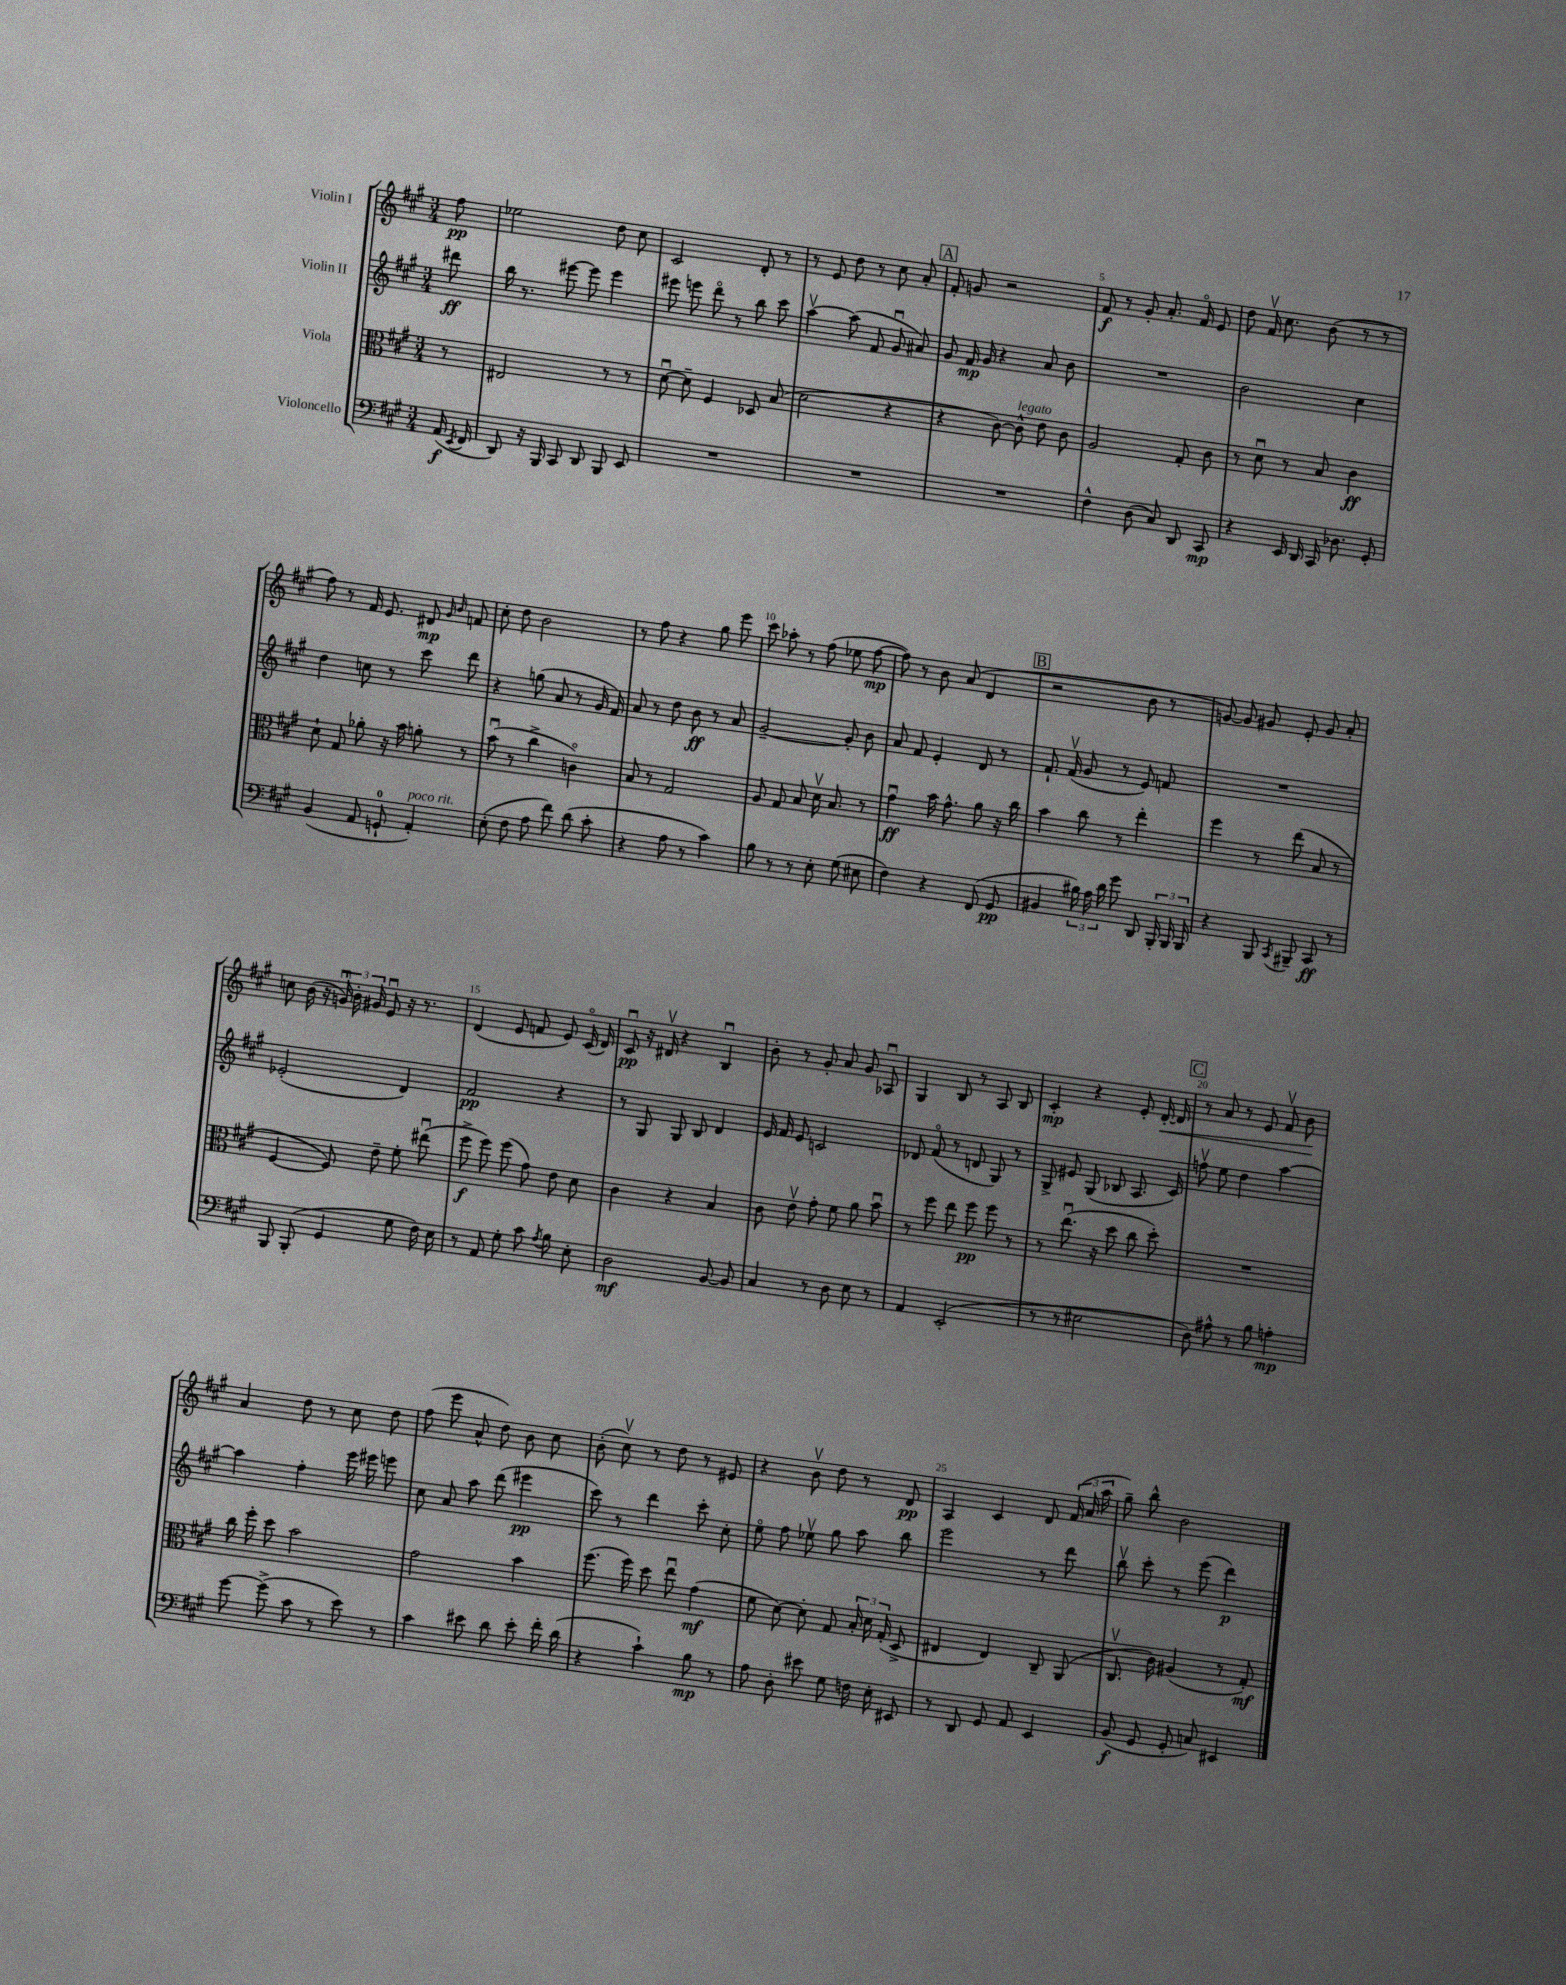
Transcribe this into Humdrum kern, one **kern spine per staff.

**kern	**kern	**kern	**kern
*staff4	*staff3	*staff2	*staff1
*clefF4	*clefC3	*clefG2	*clefG2
*k[f#c#g#]	*k[f#c#g#]	*k[f#c#g#]	*k[f#c#g#]
*M3/4	*M3/4	*M3/4	*M3/4
(16AA/	8r	8ddd#\	8ff#\
8qEE/	.	.	.
16FF#/	.	.	.
=	=	=	=
8DD/)	2E#/	16bb\	2ee-\
.	.	8.r	.
16r	.	.	.
16BBB/	.	.	.
8CC#/	.	[8eee#\	.
8DD/	.	8eee#\]	.
8BBB/	8r	4eee#\	8dd\
8EE/	8r	.	8cc#\
=	=	=	=
2.r	[8du\	8eee#\	2c#/
.	8d~\]	8eee\	.
.	4F#/	8dddo\	.
.	.	8r	.
.	8D-/	8bb\	8d'/
.	(8B/	8ccc#\	8r
=	=	=	=
2.r	2d\	[4aav\	8r
.	.	.	8e/
.	.	(8aa\]	8dd\
.	.	8f#/	8r
.	4r	8g#u/	8cc#\
.	.	8a#/)	8a'/
=	=	=	=
2.r	4r	8g#/	8f#'/
.	.	16f#/	8g/
.	.	16g#/	.
.	[8c#\)	4r	2r
.	8c#^^\]	.	.
.	8e\	8a/	.
.	8c#\	8b\	.
=	=	=	=
4F#^^\	2A/	2.r	8f#/
.	.	.	8r
(8D\	.	.	8g#'/
8C#/)	.	.	8.a'/
8DD/	8G#'/	.	.
.	.	.	16f#o/
8CC#/	8c#\	.	8e/
=	=	=	=
4r	8r	2b\	8dd\
.	8du\	.	16f#v/
.	.	.	8.cc#\
16EE/	8r	.	.
16DD/	.	.	.
16CC#/	8B/	.	(8b\
8.D-\	.	.	.
.	4c#\	4cc#\	8r
8GG#'/	.	.	8r
=	=	=	=
(4BB/	8d`\	4dd\	8ff#\)
.	8G#/	.	8r
8AA/	8a-'\	8cc\	16f#/
.	.	.	8.e/
8GG`/	16r	8r	.
.	16b\	.	.
4AA'/)	8a'\	8ccc#\	8d#/
.	.	.	16qqg#/
.	.	.	16qqb/
.	8r	8ddd\	8f/
=	=	=	=
(8E'\	(8bu\	4r	8cc#'\
8F#\	8r	.	8dd\
8A\	4cc#^\	(8gg\	2b\
8f#\)	.	8a/	.
(8d\	4co\)	8r	.
8c#'\	.	16g#/	.
.	.	16f#/)	.
=	=	=	=
4r	8B/	8a/	8r
.	8r	8r	8ff#\
8A\	2G#/	8dd\	4r
8r	.	8b\	.
4c#\)	.	8r	8gg#\
.	.	8a/	8eee\
=	=	=	=
8B\	8A/	[2g#~/	8ccc#\
8r	8G#/	.	8aa-'\
8r	8B/	.	8r
8E'\	16dv\	.	(8ff#\
.	8.B/	.	.
(8G#\	.	8g#'/]	8ee-\
8E#\	8r	8b\	[8ff#\
=	=	=	=
4F#\)	4g#u\	8a/	8ff#\])
.	.	8f#/	8r
4r	16b\	4e'/	8b\
.	8.g#^^\	.	.
.	.	.	(8a/
(8FF#/	8a\	8d/	4d/
8GG#/	16r	8r	.
.	16cc#\	.	.
=	=	=	=
4BB#/	4b\	8.f#`/	2r
.	.	(16f#v/	.
24B#\)	8cc#\	8g#/	.
24A\	.	.	.
24d\	.	.	.
8g#\	8r	8r	.
8DD/	4ee'\	8e/)	8b\
24BBB'/	.	8f/	8r
24BBB/	.	.	.
24BBB/	.	.	.
=	=	=	=
4r	4ff#\	2.r	[8g/)
.	.	.	8g/]
8BBB/	8r	.	8g#/
8qCC#/	.	.	.
8BBB#~/	(8ee\	.	8e'/
8CC#/	8B/	.	8g#/
8r	8r	.	8a'/
=	=	=	=
8BBB/	[4F#/	(2e-'/	8cc\
(8BBB'/	.	.	(16b\
.	.	.	16r
4GG#/	8F#/])	.	24gu/)
.	.	.	24b'\
.	.	.	24g#/
.	8e~\	.	8eu/
8G#\	8f#'\	4d/)	16r
.	.	.	8.r
16F#\)	(8ee#u\	.	.
16E\	.	.	.
=	=	=	=
8r	8ff#^\	2f#/	(4d/
8AA/	8ff#\)	.	.
8G#'\	(8ff#\	.	8e/
8c#\	8g#\)	.	8f/
8qA/	.	.	.
8B\	8e\	4r	8e/)
8E'\	8d\	.	(16c#o/
.	.	.	16d/)
=	=	=	=
2D\	4c#\	8r	8c#u/
.	.	8G#/	16r
.	.	.	16d#v/
.	4r	8G#/	4r
.	.	8B/	.
[8BB/	4B/	4d/	4Bu/
8BB/]	.	.	.
=	=	=	=
4C#/	8c#\	16e/	8b'\
.	.	16f#/	.
.	8ev\	8e/	8r
8r	8g#'\	2c/	8g#'/
8D\	8f#\	.	8a/
8E\	8a\	.	8g#/
8r	8bu\	.	8A-u/
=	=	=	=
4AA/	8r	8d-/	4G#/
.	8ff#\	(8f#o/	.
(2EE'/	8ee\	8r	8B/
.	8ff#\	8d/	8r
.	8ff#\	8G#/)	8A/
.	8r	8r	8B/
=	=	=	=
8r	8r	8G#^/	4c#'/
8r	(8.eeu\	8e#/	.
2E#\	.	(8G#/	4r
.	16r	.	.
.	8dd\	8B-/	.
.	8cc#\	8.A/	8e'/
.	8dd'\)	.	[16d'/
.	.	16c#/)	16d/]
=	=	=	=
8D\)	2.r	8ffv\	8r
8A#^^\	.	8ee\	8a/
8r	.	4dd\	8r
8B\	.	.	8e/
4A'\	.	[4aa\	8f#v/
.	.	.	8b\
=	=	=	=
[8g#\	16cc#\	4aa\]	4a/
.	16ff#'\	.	.
(8g#^\]	8dd\	.	.
8c#\	2b\	4ff#'\	8dd\
8r	.	.	8r
8e\)	.	16eee\	8cc#\
.	.	16eee#\	.
8r	.	8eee\	8dd\
=	=	=	=
4c#\	2g#\	8cc#\	(8ff#\
.	.	8a/	8eee\
8e#\	.	8aa\	8a^^/
8d\	.	(8ddd\	8dd\)
8e#'\	4b\	4eee#\	8b\
16f#'\	.	.	8cc#\
(16d\	.	.	.
=	=	=	=
4r	(8.ff#\	8ccc#\)	(8b'\
.	.	8r	8cc#v\)
.	16ff#\)	.	.
4c#`\)	8dd\	4ddd\	8r
.	8eeu\	.	8dd\
8B\	(4g#\	8ccc#'\	8r
8r	.	8cc#'\	8e#/
=	=	=	=
8A\	8f#\	8eeo\	4r
8D'\	[8d\)	8ff#\	.
8e#\	8d'\]	8ee-v\	8bv\
8G#\	8G#/	8gg#\	8dd\
16F\	24B'/	8aa\	8r
.	24d\	.	.
16E'\	.	.	.
.	(24G#'/	.	.
8EE#/	8D^/	8bb\	8d/
=	=	=	=
8r	4E#/	2eee\	4A/
8DD/	.	.	.
8GG#/	4E#/)	.	4c#/
8AA/	.	.	.
4EE/	8C#~/	8r	8d/
.	(8AA/	8ddd\	(24f#/
.	.	.	24a/
.	.	.	24aa\
=	=	=	=
(8BB/	8.C#v/	8bbv\	8gg#~\)
8GG#/	.	8ccc#'\	8bb^^\
.	16c#\)	.	.
8GG#'/	(4A#/	8r	2b\
8C/)	.	(8eee\	.
4EE#/	8r	4ddd\)	.
.	8G#'/)	.	.
==	==	==	==
*-	*-	*-	*-
